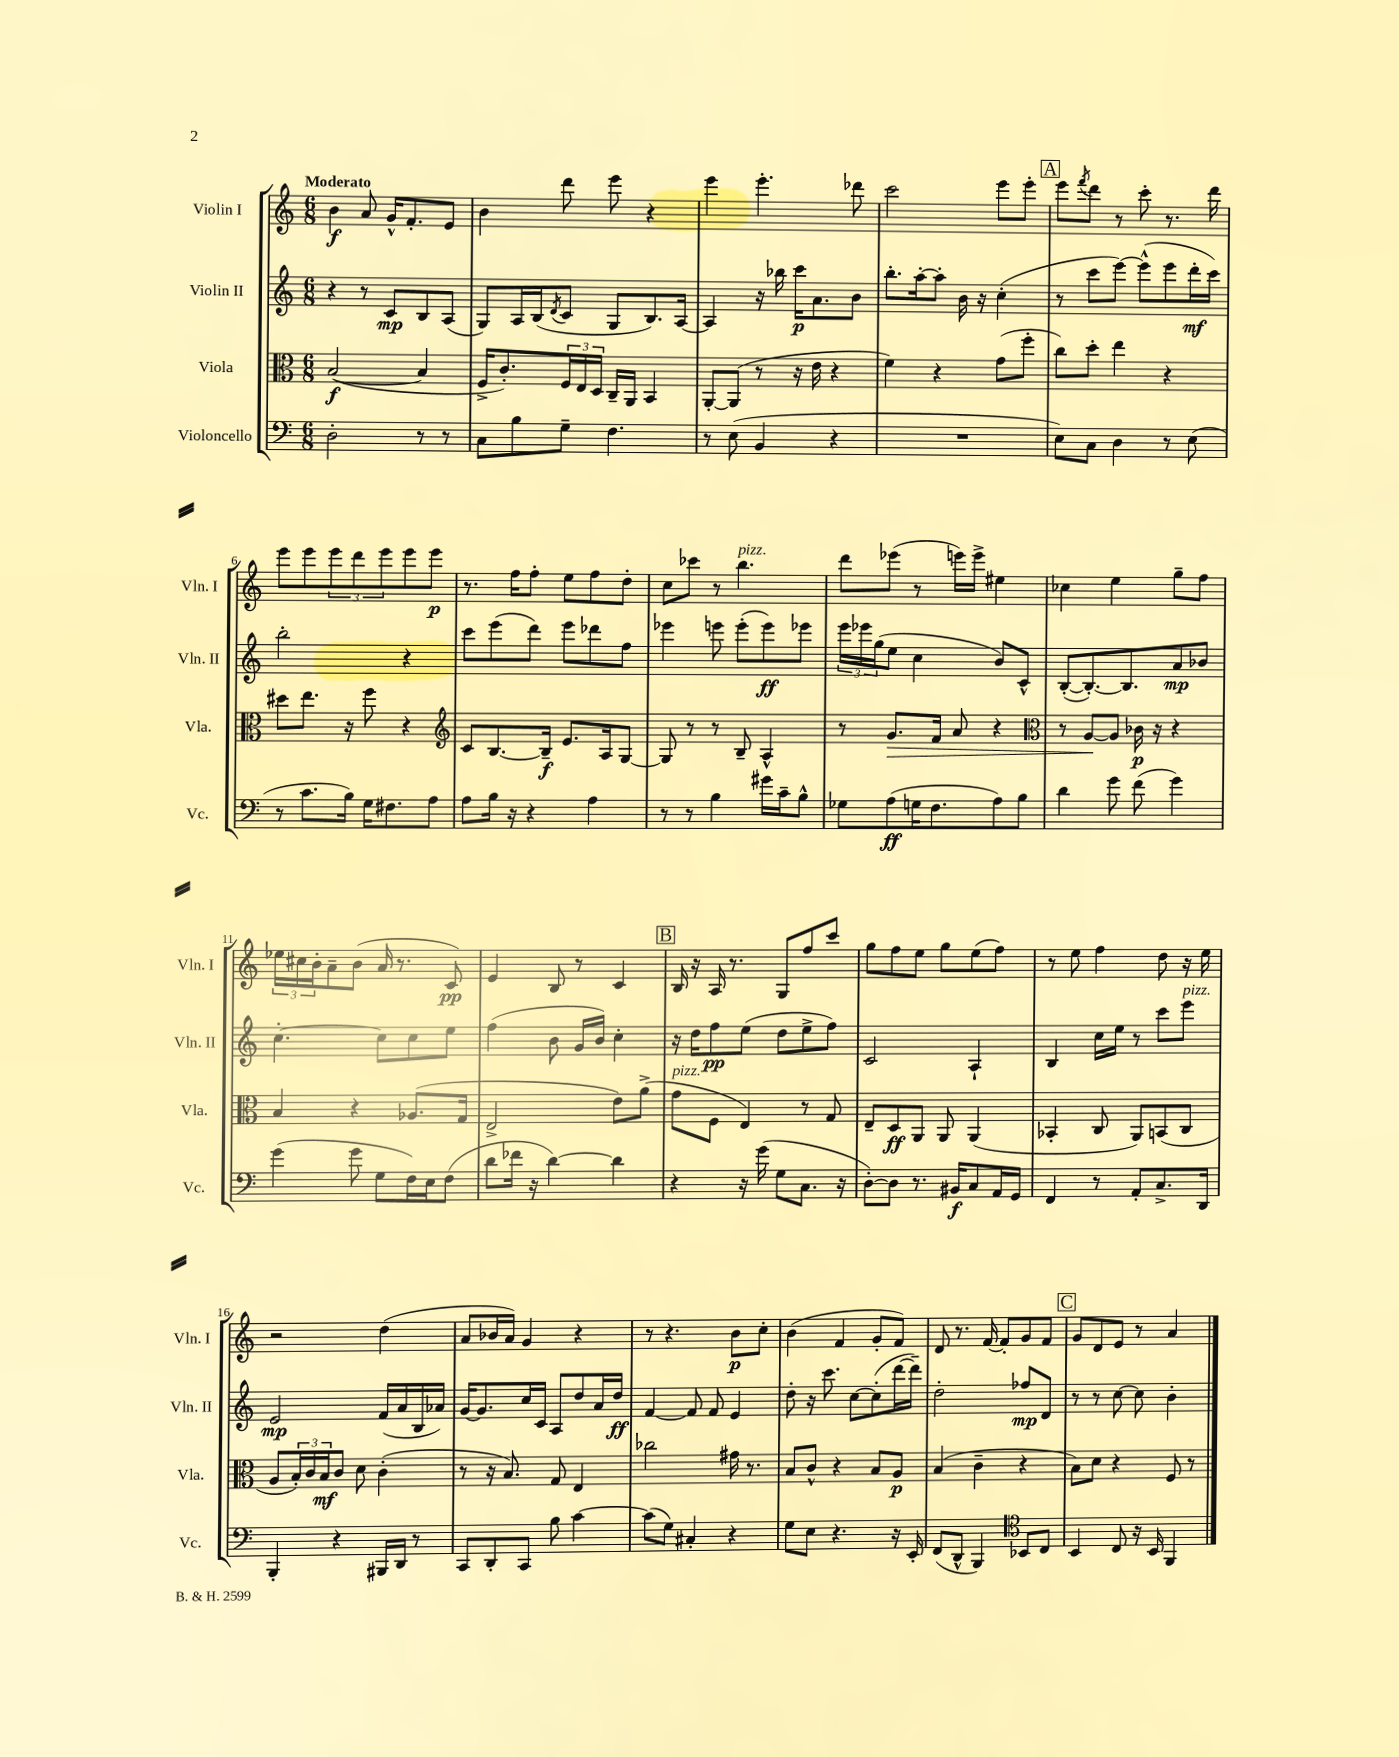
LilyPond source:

<<
\new StaffGroup <<
\new Staff = "s0" \with { instrumentName = "Violin I" shortInstrumentName = "Vln. I" } {
    \clef treble \key c \major \numericTimeSignature \time 6/8 \tempo "Moderato"
    b'4\f a'8 g'16-^ f'8.-. e'8 |
    b'4 d'''8 e'''8 r4 |
    e'''4 e'''4.-. des'''8 |
    c'''2 e'''8 e'''8-. |
    \mark \markup { \box "A" } e'''8 \acciaccatura { f'''8 } d'''8 r8 c'''8-. r8. d'''16 |
    e'''8 e'''8 \tuplet 3/2 { e'''8 d'''8 e'''8 } e'''8 e'''8\p |
    r8. f''16 f''8-. e''8 f''8 d''8-. |
    c''8 ces'''8 r8 b''4.^\markup { \italic "pizz." } |
    d'''8 ees'''8( r8 e'''16) e'''16-> eis''4 |
    ces''4 e''4 g''8-- f''8 |
    \tuplet 3/2 { ees''16 cis''16 b'16-. } a'8-- b'8( a'16 r8. c'8\pp) |
    e'4 b8 r8 c'4 |
    \mark \markup { \box "B" } b16 r16 a16 r8. g8 f''8 c'''8 |
    g''8 f''8 e''8 g''8 e''8( f''8) |
    r8 e''8 f''4 d''8 r16 e''16 |
    r2 d''4( |
    a'8 bes'16 a'16) g'4 r4 |
    r8 r4. b'8\p c''8-. |
    b'4( f'4 g'8-. f'8) |
    d'8 r8. f'16~ f'8-. g'8 f'8 |
    \mark \markup { \box "C" } g'8 d'8 e'8 r8 a'4 \bar "|." |
}
\new Staff = "s1" \with { instrumentName = "Violin II" shortInstrumentName = "Vln. II" } {
    \clef treble \key c \major \numericTimeSignature \time 6/8
    r4 r8 c'8\mp b8 a8( |
    g8) a16 b16( \acciaccatura { d'8 } c'8 g8 b8.) a16~ |
    a4 r16 bes''16 c'''16\p a'8. b'8 |
    b''8.-. a''16~-. a''8-. b'16 r16 c''4-.( |
    \mark \markup { \box "A" } r8 c'''8 e'''8~) e'''8-^( e'''8 d'''16-.\mf c'''16) |
    b''2-. r4 |
    c'''8 e'''8( d'''8) e'''8 des'''8 f''8 |
    ees'''4 e'''8 e'''8-.( e'''8\ff) ees'''8 |
    \tuplet 3/2 { e'''16 ees'''16 g''16( } e''8 c''4 b'8) c'8-^ |
    b8~-.( b8.~-.) b8. a'8\mp bes'8 |
    c''4.~-. c''8 c''8 e''8 |
    f''4( b'8 g'16 b'16) c''4-. |
    \mark \markup { \box "B" } r16 d''16 f''8\pp e''8( d''8 e''8-> f''8) |
    c'2 a4-! |
    b4 c''16 e''16 r8 c'''8 e'''8^\markup { \italic "pizz." } |
    e'2\mp f'16( a'16 b16 aes'16) |
    g'16~ g'8. c''16 c'16 a8 d''8 a'16 d''16\ff |
    f'4~ f'8 f'8 e'4 |
    d''8-. r16 c'''8. c''8~ c''8-.( d'''16~ d'''16--) |
    d''2-. fes''8\mp d'8 |
    \mark \markup { \box "C" } r8 r8 c''8~ c''8 b'4-. \bar "|." |
}
\new Staff = "s2" \with { instrumentName = "Viola" shortInstrumentName = "Vla." } {
    \clef alto \key c \major \numericTimeSignature \time 6/8
    b2~\f( b4 |
    f16-> c'8.-.) \tuplet 3/2 { f16 e16 d16 } c16-- a,16 b,4 |
    a,8~-. a,8( r8 r16 e'16 r4 |
    f'4) r4 g'8( f''8-. |
    \mark \markup { \box "A" } c''8) d''8-. e''4 r4 |
    dis''8 e''8. r16 f''8 r4 |
    \clef treble c'8 b8.~ b16--\f e'8. a16 g8~ |
    g8 r8 r8 b8-- a4-^ |
    r8 g'8.\> f'16 a'8 r4 |
    \clef alto r8 a8~\! a8 ces'16\p r16 r4 |
    b4 r4 aes8.( g16 |
    e2-> e'8) a'8->( |
    \mark \markup { \box "B" } g'8^\markup { \italic "pizz." } f8 e4) r8 g8 |
    e8-- d8\ff a,8 a,8 a,4( |
    bes,4-. c8 a,8) b,8( c8 |
    a8 \tuplet 3/2 { b16-.) c'16 b16\mf } c'8 d'8 c'4-.( |
    r8 r16 b8.) g8 e4 |
    ces''2 gis'16 r8. |
    b8 c'8-^ r4 b8 a8\p |
    b4( c'4-- r4 |
    \mark \markup { \box "C" } b8) d'8 r4 f8 r8 \bar "|." |
}
\new Staff = "s3" \with { instrumentName = "Violoncello" shortInstrumentName = "Vc." } {
    \clef bass \key c \major \numericTimeSignature \time 6/8
    d2-. r8 r8 |
    c8 b8 g8-- f4. |
    r8 e8( b,4 r4 |
    R2. |
    \mark \markup { \box "A" } e8) c8 d4 r8 e8( |
    r8 c'8. b16) g16 fis8. a8 |
    a8 b16 r16 r4 a4 |
    r8 r8 b4 gis'16 c'16-- b8-^ |
    ges8 a8\ff( g16 f8. a8) b8 |
    d'4 g'8 f'8( g'4) |
    g'4( g'8 g8 f16) e16 f8( |
    d'8 fes'16 r16 d'4~) d'4 |
    \mark \markup { \box "B" } r4 r16 g'16( g8 c8. r16 |
    d8~-.) d8 r8. bis,16\f c8 a,16 g,16 |
    f,4 r8 a,8-. c8.-> d,16 |
    b,,4-. r4 bis,,16 d,16 r8 |
    c,8 d,8-. c,8 b8 c'4~ |
    c'8( g8) cis4-. r4 |
    g8 e8 r4. r16 e,16-. |
    f,8( d,8-^ b,,4) \clef tenor bes,8 c8 |
    \mark \markup { \box "C" } b,4 c8 r16 b,16 f,4 \bar "|." |
}
>>
>>
